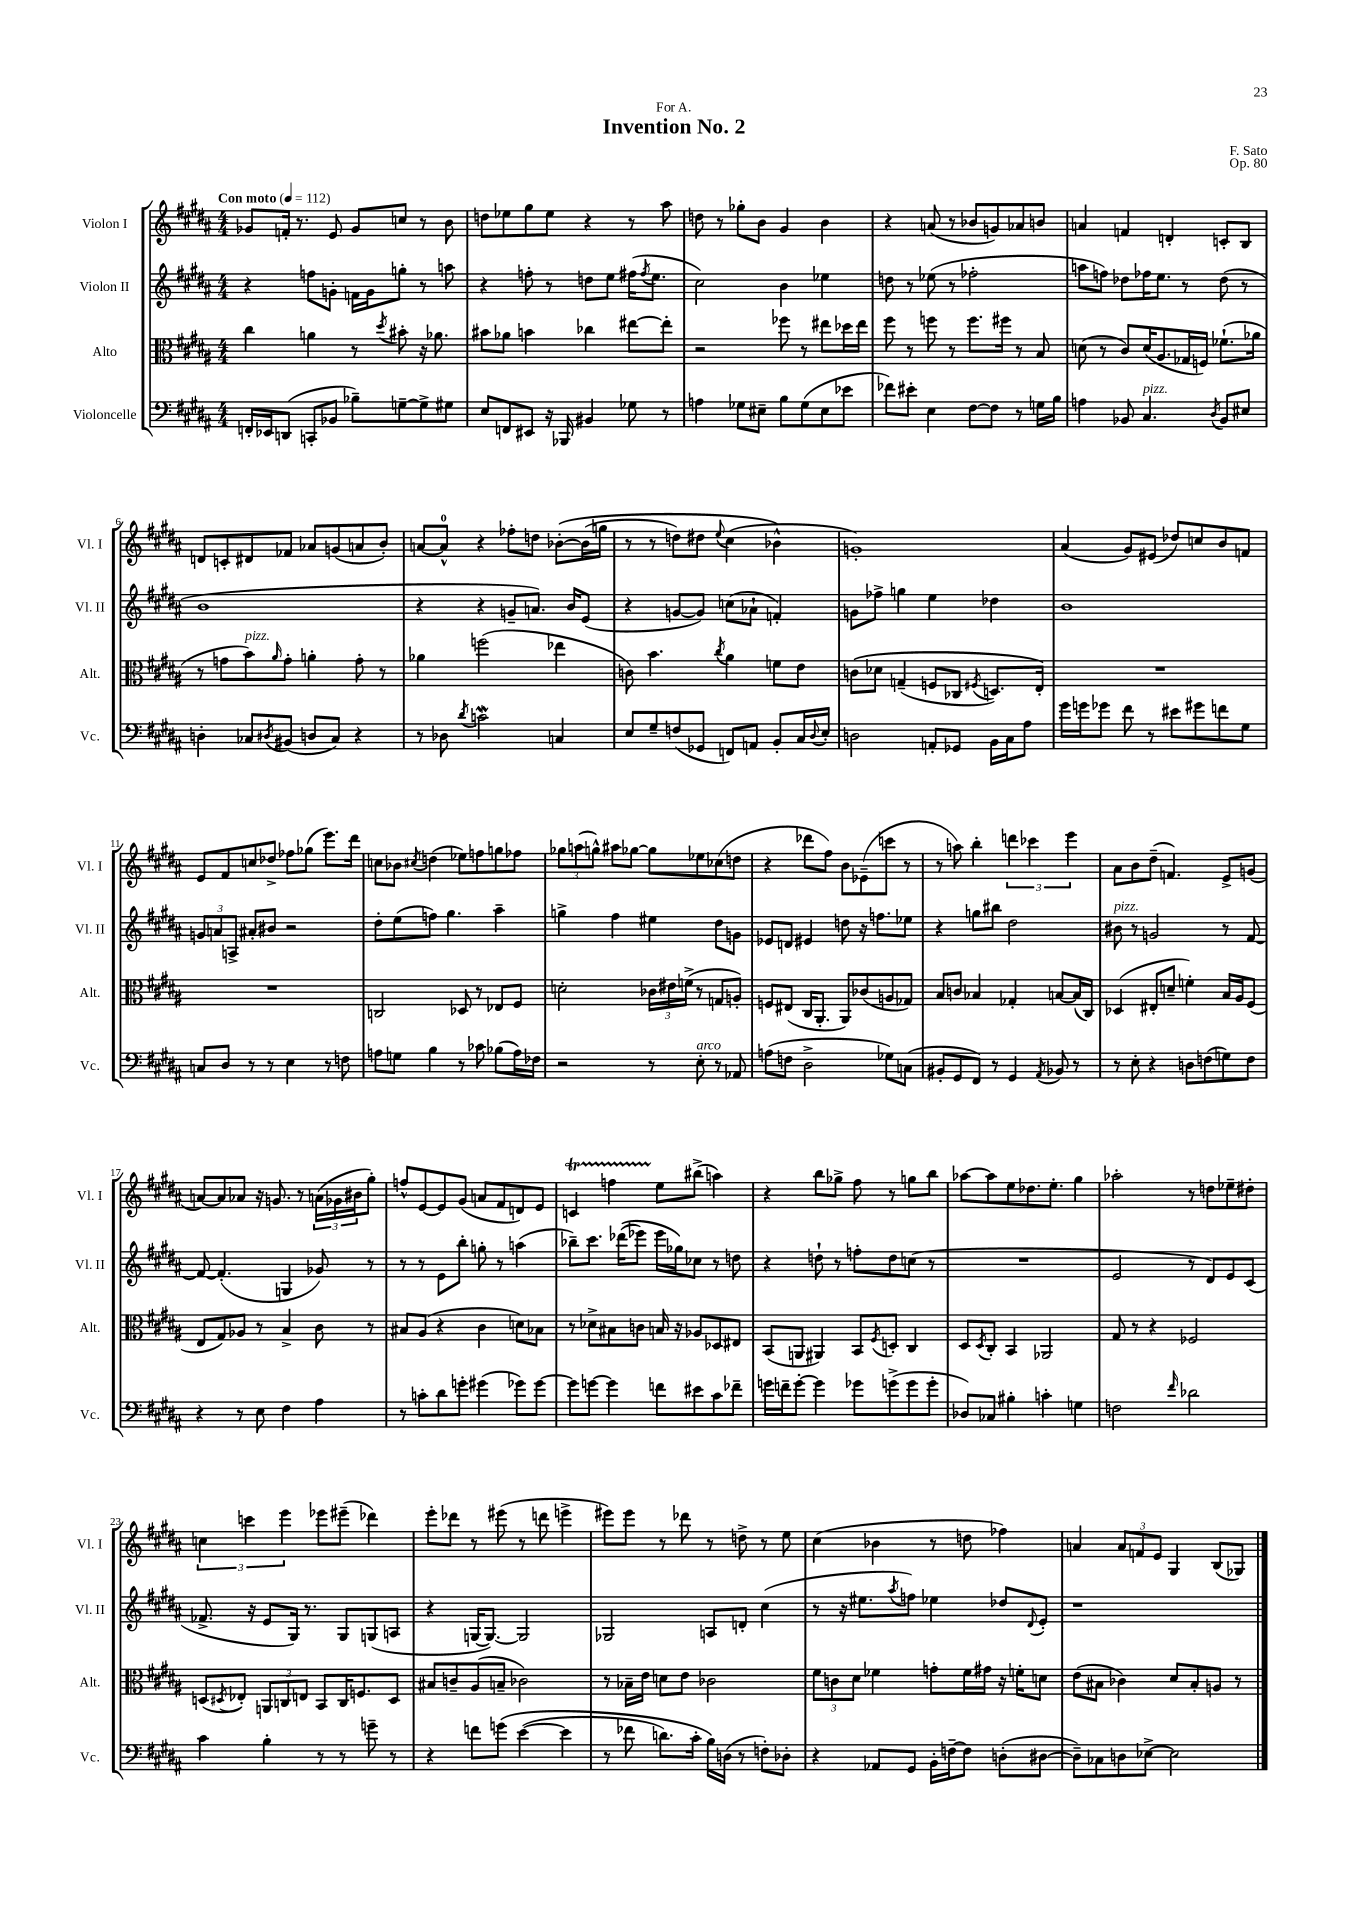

**kern	**kern	**kern	**kern
*staff4	*staff3	*staff2	*staff1
*clefF4	*clefC3	*clefG2	*clefG2
*k[f#c#g#d#a#]	*k[f#c#g#d#a#]	*k[f#c#g#d#a#]	*k[f#c#g#d#a#]
*M4/4	*M4/4	*M4/4	*M4/4
*MM112	*MM112	*MM112	*MM112
16FF'	4cc#	4r	8g-
16EE-	.	.	.
(8DD	.	.	16f'
.	.	.	8.r
8CC'	4a	8ff	.
8BB-	.	8g'	8e
8B-~)	8r	16f	8g-
.	.	16g	.
.	8qdd#	.	.
[8G~	8b#'	8gg'	8cc
8G^]	16r	8r	8r
.	8.a-	.	.
8G#	.	8aa	8b
=	=	=	=
8E	8b#	4r	8dd
8FF	8a-	.	8ee-
8EE#	4b	8ff'	8gg#
16r	.	8r	8ee-
16BBB-	.	.	.
4BB#	4cc-	8dd	4r
.	.	8ee	.
8G-	[8ee#	(16ff#	8r
.	.	8qff#	.
.	.	8.ee	.
8r	8ee#']	.	8aa#
=	=	=	=
4A	2r	2cc#)	8dd
.	.	.	8r
8G-	.	.	8gg-'
8E#~	.	.	8b
8B	8ff-	4b	4g#
(8G-	8r	.	.
8E#	8ee#	4ee-	4b
8e-	16dd-	.	.
.	16ee#	.	.
=	=	=	=
8f-)	8ff#	8dd	4r
8e#'	8r	8r	.
4E	8ff	(8ee-	(8a
.	8r	8r	8r
[8F#	8.ff	2ff-'	8b-
8F#]	.	.	8g)
.	16ff#	.	.
8r	8r	.	8a-
16G	8B	.	8b
16B	.	.	.
=	=	=	=
4A	(8d	8aa	4a
.	8r	8ff)	.
8BB-	8c#)	8dd-	4f
4.C#	(16d	16ff-	.
.	8.A#	8.ee	.
.	.	.	4d'
.	16G-	8r	.
.	16F)	.	.
8qD#	.	.	.
8BB-	(8.f-`	(8dd-	8c'
8E#	.	8r	8B
.	16a-	.	.
=	=	=	=
4D'	8r	1b	8d
.	8g	.	8c'
8C-	8b)	.	8d#
8qD#	16qqa#	.	.
(8BB#	8g'	.	8f-
8D	4a'	.	8a-
8C-)	.	.	(8g
4r	8g'	.	8a
.	8r	.	8b')
=	=	=	=
8r	4a-	4r	[8a
8D-	.	.	8a^^]
8qd#	.	.	.
2c	(2ff	4r	4r
.	.	8g~	8ff-'
.	.	8.a)	8dd
4C	4ee-	.	&([8b-'
.	.	16b	.
.	.	(8e	(16b-]
.	.	.	16gg
=	=	=	=
8E	8c)	4r	8r
8G#~	4.b	.	8r
(8F	.	[8g	8dd)
8GG-	.	8g])	8dd#
.	8qcc#	.	8qqee
8FF)	4a#	(8cc	(4cc#
8AA	.	8a-`	.
8BB'	8f	4f')	4b-^^&)
16C#	8e	.	.
8qqD#	.	.	.
16E'	.	.	.
=	=	=	=
2D	&(8c	8g	1g')
.	8d-	8ff-^	.
.	(4G~	4gg	.
8AA'	8F	4ee	.
8GG-	8C-	.	.
.	8qF#	.	.
16BB	8.D)	4dd-	.
16C#	.	.	.
8A#	.	.	.
.	16E'&)	.	.
=	=	=	=
16g#	1r	1b	(4a#
16g	.	.	.
8g-	.	.	.
8f#	.	.	8g#)
8r	.	.	(8e#
8e#	.	.	8dd-)
8g#	.	.	8cc
8f	.	.	8b
8G#	.	.	8f
=	=	=	=
8C	1r	12g	8e
.	.	12a	.
8D#	.	.	8f#
.	.	12A^	.
8r	.	8a#'	8cc
8r	.	8b#	8dd-^
4E	.	2r	8ff-
.	.	.	(8gg-
8r	.	.	8.eee)
8F	.	.	.
.	.	.	16ddd#
=	=	=	=
8A	2C	8dd#'	8cc
8G	.	(8ee	8b-
.	.	.	8qcc#
4B	.	8ff)	(4dd
.	.	4.gg#	.
8r	8D-	.	8ee-)
8c-	8r	.	8ff
(8B-	8E-	4aa#~	8gg
16A)	8F#	.	8ff-
16F-	.	.	.
=	=	=	=
2r	2d'	4gg^	12gg-
.	.	.	(12aa
.	.	.	12gg^^)
.	.	4ff#	8aa#
.	.	.	[8gg-
8r	24c-	4ee#	8gg-]
.	24e#	.	.
.	(24f^	.	.
8E'	8r	.	8ee-
8r	8G	8dd#	(8cc-
8AA-	8A')	8g	8dd
=	=	=	=
(8A	8F	8e-	4r
8F	(8E#	8d	.
2D#^	16C#	4e#	8ddd-
.	8.AA#'	.	.
.	.	.	8ff#)
.	8AA#)	8dd	8b
.	(8c-	16r	(8e-~
.	.	8.ff	.
8G-)	8A	.	8ccc
(8C	8G-)	8ee-	8r
=	=	=	=
8BB#'	8B	4r	8r
8GG#	8c	.	8aa)
8FF#)	4B-	8gg	4bb'
8r	.	8bb#	.
4GG#	4G-'	2dd#	6ddd
.	.	.	6ccc-
8qAA#	.	.	.
8BB-	[8B	.	.
.	.	.	6eee
8r	(16B]	.	.
.	16C#)	.	.
=	=	=	=
8r	(4D-	8b#	8a#
8E'	.	8r	8b
4r	8E#'	2g	(8dd#~
.	8d~	.	4.f)
8D	4f')	.	.
(8F	.	.	.
8G)	16B	8r	8e^
.	16A#	.	.
8F	(8F#	[8f#	(8g
=	=	=	=
4r	8E	8f#_	[8a)
.	8G#)	(4.f#']	8a]
8r	8A-	.	8a-
8E	8r	.	16r
.	.	.	8.g
4F#	4B^	4G	.
.	.	.	8r
4A#	8c#	8g-)	(24a
.	.	.	24g-
.	.	.	24b#
.	8r	8r	8gg#')
=	=	=	=
8r	8B#	8r	8ff^^
8c'	(8A#	8r	[8e
8d#	4r	8e	8e]
8g'	.	8bb'	(8g#
(4g#	4c#	8gg'	8a
.	.	8r	8f#
8g-)	8d)	(4aa	8d)
[8g-	8B-	.	8e
=	=	=	=
8g-]	8r	8bb-~)	4c
[8g	8d-^	8.ccc#	.
4g]	8B#	.	4ff
.	.	&((16ddd-	.
.	8c	8eee-)	.
8f	16B	16eee-	8ee
.	16r	16gg-&)	.
8e#	8A-	8cc-	(8bb#^
8c#	8D-	8r	4aa)
8f-~	8E#	8dd	.
=	=	=	=
16g	(8BB	4r	4r
16f~	.	.	.
[8g'	8AA	.	.
4g]	4AA#)	8dd`	8bb
.	.	8r	8gg-^
8g-	8BB	8ff'	8ff#
.	8qF#	.	.
(8g^	8D'	8dd	8r
8g	4C#	(8cc	8gg
8g'	.	8r	8bb
=	=	=	=
8D-)	8D#	1r	[8aa-
.	8qD#	.	.
8C-	8C#'	.	8aa-]
4B#'	4BB	.	8ee
.	.	.	8.dd-
4c'	2AA-	.	.
.	.	.	8.ee'
4G	.	.	4gg#
=	=	=	=
2F	8G#	2e	2aa-'
.	8r	.	.
.	4r	.	.
16qqf#	.	.	.
2d-	2F-	8r	8r
.	.	8d#)	8dd
.	.	8e	8ee-~
.	.	(8c#	8dd#'
=	=	=	=
4c#	(8D	8.f-^	6cc
.	8qD#	.	.
.	8E-')	.	.
.	.	.	6ccc
.	.	16r	.
4B'	12AA	8e	.
.	12C	.	6eee
.	.	16G#)	.
.	12E	.	.
.	.	8.r	.
8r	8BB	.	8eee-
8r	16C	8G#	(8eee#~
.	8.F	.	.
8g~	.	(8G	4ddd-)
8r	8D#	8A	.
=	=	=	=
4r	8B#	4r	8eee'
.	8c~	.	8ddd-
8f	(8A#	[16G	8r
.	.	8.G_)	.
&(8g	8B~	.	(8eee#
([4e	2c-)	2G]	8r
.	.	.	8ddd
4e]	.	.	4eee^
=	=	=	=
8r	8r	2G-	8eee#)
8f-	16B-~	.	8eee#
.	16e	.	.
8.d)	8d	.	8r
.	8e	.	8ddd-
16c#'	.	.	.
16B&)	2c-	8A	8r
(16D	.	.	.
8r	.	8d'	8dd^
8F')	.	(4cc#	8r
8D-'	.	.	8ee
=	=	=	=
4r	12f#	8r	(4cc#
.	12c	.	.
.	.	16r	.
.	12d#	.	.
.	.	8.ee#	.
8AA-	4f-	.	4b-
.	.	8qaa#	.
8GG#	.	8ff)	.
16BB'	8g'	4ee-	8r
[16F~	.	.	.
8F]	16f-	.	8dd
.	16g#	.	.
(8D'	16r	8dd-	4ff-)
.	16f'	.	.
.	.	8qqd#	.
[8D#	8d	8e'	.
=	=	=	=
8D#~])	(8e	1r	4a
8C-	8B#	.	.
8D	4c-)	.	12a
.	.	.	12f
[8E-^	.	.	.
.	.	.	12e
2E-]	8d#	.	4G#
.	8B#'	.	.
.	8A	.	(8B
.	8r	.	8G-)
==	==	==	==
*-	*-	*-	*-
